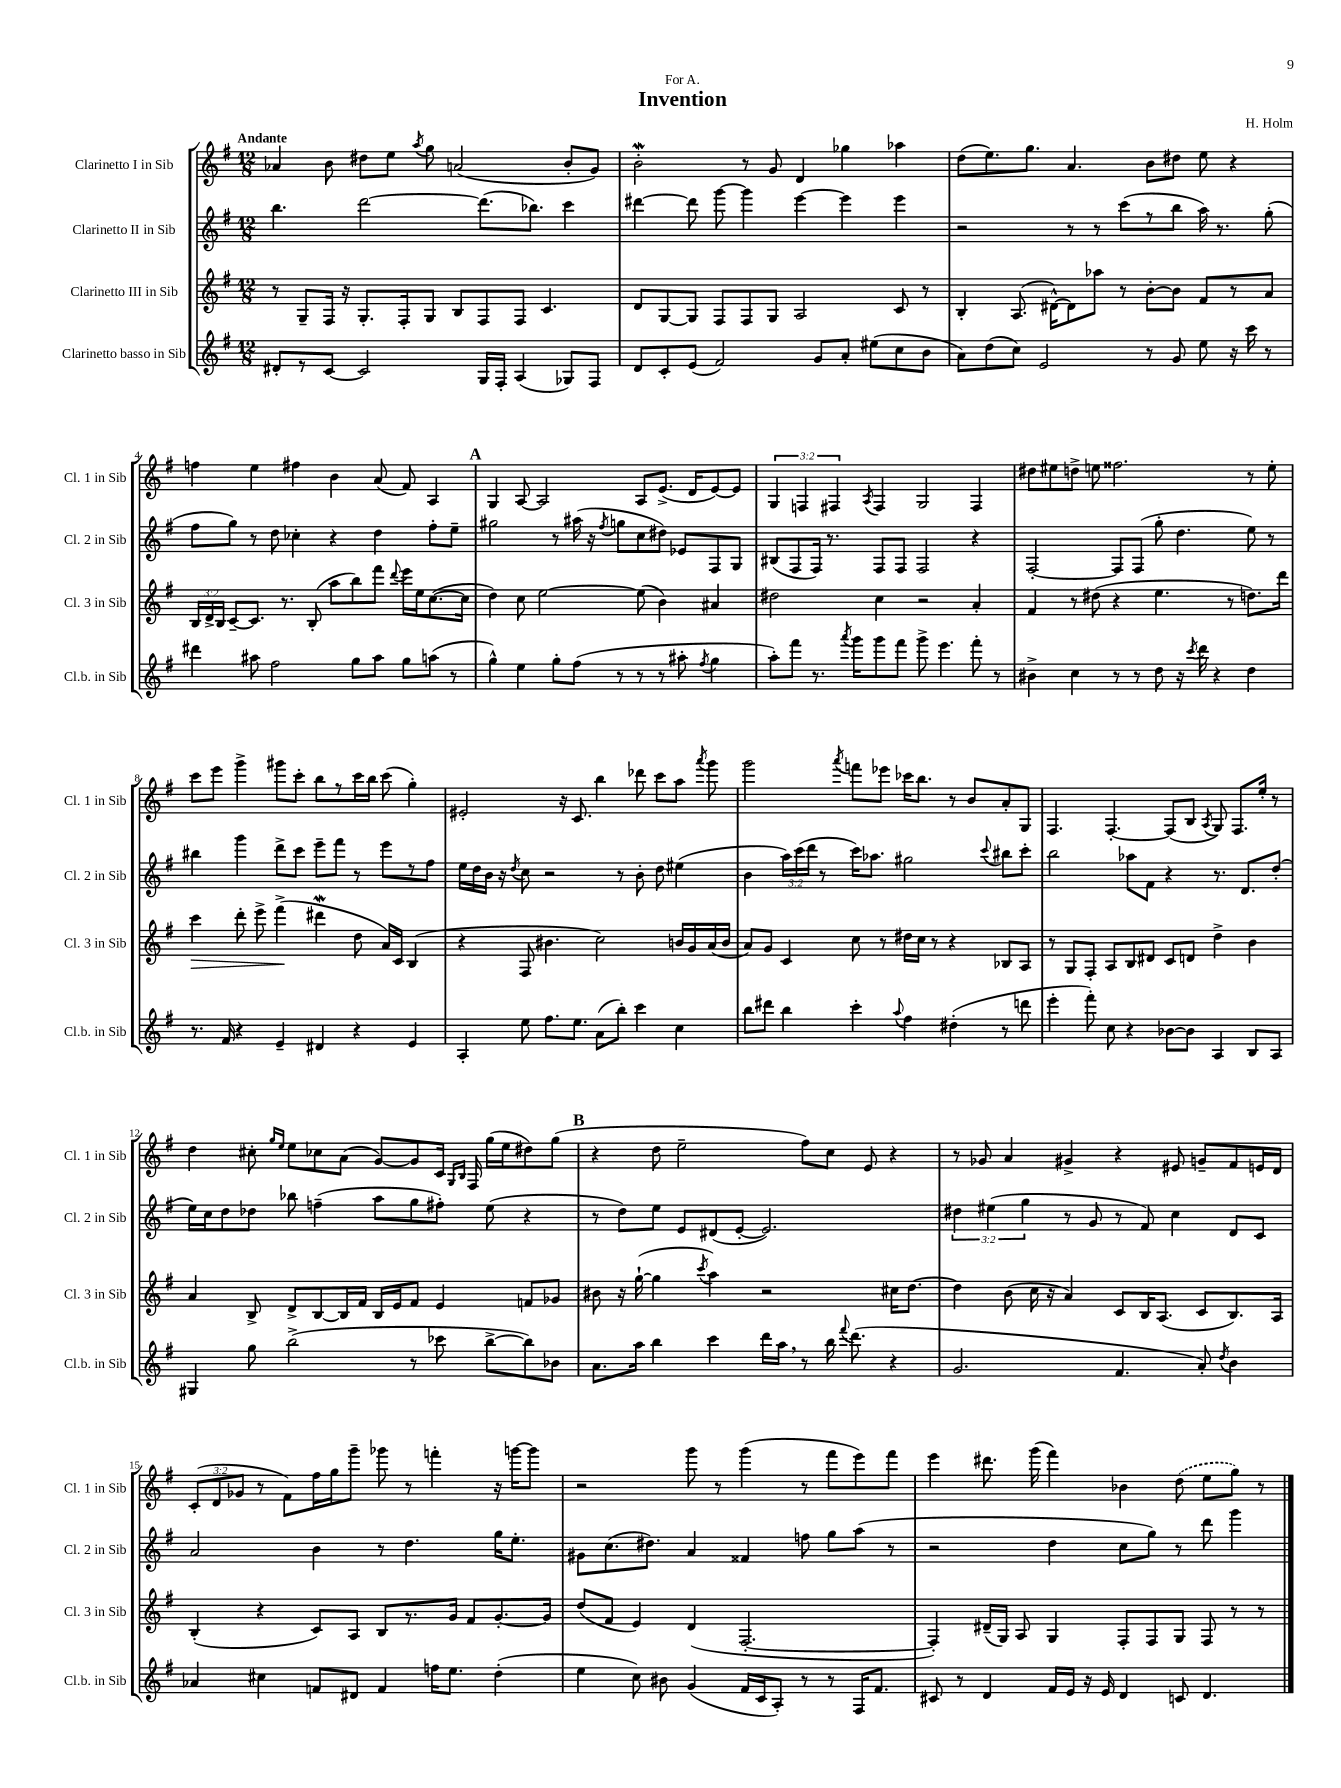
\header { title = "Invention" composer = "H. Holm" dedication = "For A." }
<<
\new StaffGroup <<
\new Staff = "s0" \with { instrumentName = "Clarinetto I in Sib" shortInstrumentName = "Cl. 1 in Sib" } {
    \clef treble \key g \major \numericTimeSignature \time 12/8 \override Staff.TupletNumber.text = #tuplet-number::calc-fraction-text \tempo "Andante"
    \autoBeamOff aes'4 b'8 dis''8[ e''8] \acciaccatura { a''8 } g''8 a'2( b'8[-. g'8]) |
    b'2-.\mordent r8 g'8 d'4 ges''4 aes''4 |
    d''8[( e''8.) g''8.] a'4. b'8[ dis''8] e''8 r4 |
    f''4 e''4 fis''4 b'4 a'8( fis'8) a4 |
    \mark \markup { \bold "A" } g4 a8~ a2 a8[ e'8.]->( d'16[ e'8~) e'8] |
    \tuplet 3/2 { g4 f4 fis4 } \acciaccatura { a8 } fis4 g2 fis4 |
    dis''8[ eis''8 d''8]-> e''8 fisis''2. r8 e''8-. |
    c'''8[ e'''8] g'''4-> gis'''8[ c'''8]-. b''8[ r8 c'''16 b''16] c'''8( g''4-.) |
    eis'2-. r16 c'8. b''4 des'''8 c'''8[ a''8] \acciaccatura { a'''8 } g'''8 |
    g'''2 \acciaccatura { a'''8 } f'''8[ ees'''8] ces'''16[ b''8.] r8 b'8[ a'8-. g8] |
    fis4. fis4.~-. fis8[( b8] \acciaccatura { a8 } g8) fis8.[ e''16]-. r8 |
    d''4 cis''8-. \grace { g''16[ e''16] } e''8[ ces''8 a'8]( g'8[~) g'8 c'16] \grace { g16[ b16] } fis16 g''16[( e''16 dis''8) g''8]( |
    \mark \markup { \bold "B" } r4 d''8 e''2-- fis''8[) c''8] e'8 r4 |
    r8 ges'8 a'4 gis'4-> r4 eis'8 g'8[-- fis'8 e'16 d'16] |
    \tuplet 3/2 { c'8[-.( d'8 ges'8] } r8 fis'8[) fis''16 g''16 g'''8]-- ges'''8 r8 f'''4-. r16 g'''16[~ g'''8] |
    r2 g'''8 r8 g'''4( r8 fis'''8[ e'''8) fis'''8] |
    e'''4 dis'''8. g'''16( fis'''4) bes'4 \once \slurDashed d''8( e''8[ g''8]) r8 \bar "|." |
}
\new Staff = "s1" \with { instrumentName = "Clarinetto II in Sib" shortInstrumentName = "Cl. 2 in Sib" } {
    \clef treble \key g \major \numericTimeSignature \time 12/8 \override Staff.TupletNumber.text = #tuplet-number::calc-fraction-text
    \autoBeamOff b''4. d'''2~ d'''8.[( bes''8.]) c'''4 |
    dis'''4~ dis'''8 g'''8~ g'''4 e'''4~ e'''4 e'''4 |
    r2 r8 r8 c'''8[( r8 b''8] a''16) r8. g''8-.( |
    fis''8[ g''8]) r8 d''8 ces''4-. r4 d''4 fis''8[-. e''8]-- |
    \mark \markup { \bold "A" } gis''2 r8 ais''16( r16 \acciaccatura { fis''8 } g''8[ c''8 dis''8]) ees'8[ fis8 g8] |
    bis8[( fis8 fis16]) r8. fis8[ fis8] fis2 r4 |
    fis2~-. fis8[ fis8]( g''8-. d''4. e''8) r8 |
    bis''4 g'''4 d'''8[-> c'''8] e'''8[-- fis'''8] r8 e'''8[ r8 fis''8] |
    e''16[ d''16 b'16] r16 \acciaccatura { d''8 } c''8 r2 r8 b'8-. d''8 eis''4( |
    b'4 \tuplet 3/2 { a''16[) c'''16( d'''16] } r8 c'''16[) aes''8.] gis''2 \appoggiatura { c'''8 } bis''8[ c'''8]-. |
    b''2 aes''8[ fis'8] r4 r8. d'8.[ d''8]-.( |
    e''16[) c''16 d''8 des''8] bes''8 f''4--( a''8[ g''8 fis''8]-.) e''8( r4 |
    \mark \markup { \bold "B" } r8 d''8[) e''8] e'8[ dis'8( e'8]~-. e'2.) |
    \tuplet 3/2 { dis''4 eis''4( g''4 } r8 g'8 r8 fis'8) c''4 d'8[ c'8] |
    a'2 b'4 r8 d''4. g''16[ e''8.]-. |
    gis'8[ c''8.( dis''8.]) a'4 fisis'4 f''8 g''8[ a''8]( r8 |
    r2 d''4 c''8[ g''8]) r8 d'''8 g'''4 \bar "|." |
}
\new Staff = "s2" \with { instrumentName = "Clarinetto III in Sib" shortInstrumentName = "Cl. 3 in Sib" } {
    \clef treble \key g \major \numericTimeSignature \time 12/8 \override Staff.TupletNumber.text = #tuplet-number::calc-fraction-text
    \autoBeamOff r8 g8[-- fis16] r16 g8.[-. fis16-. g8] b8[ fis8 fis8] c'4. |
    d'8[ g8~ g8] fis8[ fis8 g8] a2 c'8 r8 |
    b4-. a8.( dis'16[~-^) dis'8 aes''8] r8 b'8[~-. b'8] fis'8[ r8 a'8] |
    \tuplet 3/2 { b16[ d'16-> b16] } c'8[~-- c'8.] r8. b8-.( a''8[ b''8) fis'''8] \appoggiatura { d'''8 } e'''16[ e''16 c''8.~( c''16] |
    \mark \markup { \bold "A" } d''4) c''8 e''2~ e''8( b'4) ais'4 |
    dis''2 c''4 r2 a'4-. |
    fis'4 r8 dis''8( r4 e''4. r8 d''8.[) d'''16] |
    c'''4\> d'''8-. e'''8-> fis'''4->\!( dis'''4\mordent d''8 a'16[) c'16] b4( |
    r4 fis8 bis'4. c''2) b'16[ g'16 a'16( b'16] |
    a'8[) g'8] c'4 c''8 r8 dis''16[ c''16] r8 r4 bes8[ a8] |
    r8 g8[ fis8]-. a8[ b8 dis'8] c'8[ d'8] d''4-> b'4 |
    a'4 b8-> d'8[-> b8~ b16 fis'16] b16[ e'16 fis'8] e'4 f'8[ ges'8] |
    \mark \markup { \bold "B" } bis'8 r16 g''16~-!( g''4 \acciaccatura { c'''8 } a''4) r2 cis''16[ d''8.]~ |
    d''4 b'8( c''16 r16 a'4) c'8[ b16 a8.]( c'8[ b8.) a16] |
    b4-.( r4 c'8[) a8] b8[ r8. g'16] fis'8[ g'8.~-. g'16] |
    d''8[( fis'8] e'4) d'4( fis2.~-. |
    fis4-.) dis'16[--( g16]) a8 g4 fis8[-. fis8 g8] fis8 r8 r8 \bar "|." |
}
\new Staff = "s3" \with { instrumentName = "Clarinetto basso in Sib" shortInstrumentName = "Cl.b. in Sib" } {
    \clef treble \key g \major \numericTimeSignature \time 12/8
    \autoBeamOff dis'8[-. r8 c'8]~ c'2 g16[ fis16]-. a4( ges8[) fis8] |
    d'8[ c'8-. e'8]( fis'2) g'8[ a'8]-. eis''8[( c''8 b'8] |
    a'8[) d''8( c''8]) e'2 r8 g'8 e''8 r16 c'''16 r8 |
    dis'''4 ais''8 fis''2 g''8[ ais''8] g''8[ a''8]( r8 |
    \mark \markup { \bold "A" } g''4-^) e''4 g''8[-. fis''8]( r8 r8 r8 ais''8-. \acciaccatura { fis''8 } g''4 |
    a''8[-.) fis'''8] r8. \acciaccatura { a'''8 } g'''16[ g'''8 fis'''8] g'''8-> e'''4. fis'''8-. r8 |
    bis'4-> c''4 r8 r8 d''8 r16 \acciaccatura { c'''8 } d'''16 r4 d''4 |
    r8. fis'16 r4 e'4-- dis'4 r4 e'4 |
    a4-. e''8 fis''8.[ e''8.] a'8[( b''8]-.) c'''4 c''4 |
    b''8[ dis'''8] b''4 c'''4-. \appoggiatura { a''8 } fis''4 dis''4-.( r8 d'''8 |
    e'''4-. fis'''8-.) c''8 r4 bes'8[~ bes'8] a4 b8[ a8] |
    gis4 g''8 b''2->( r8 ces'''8 b''8[~-> b''8) bes'8] |
    \mark \markup { \bold "B" } a'8.[ a''16] b''4 c'''4 d'''16[ a''16] \breathe r8 b''16 \appoggiatura { fis'''8 } d'''8.( r4 |
    g'2. fis'4. a'8-.) \acciaccatura { d''8 } b'4 |
    aes'4 cis''4 f'8[ dis'8] f'4 f''16[ e''8.] d''4-.( |
    e''4 c''8) bis'8 g'4( fis'16[ c'16 a8]-.) r8 r8 fis16[ fis'8.] |
    cis'8 r8 d'4 fis'16[ e'16] r16 e'16 d'4 c'8 d'4. \bar "|." |
}
>>
>>
